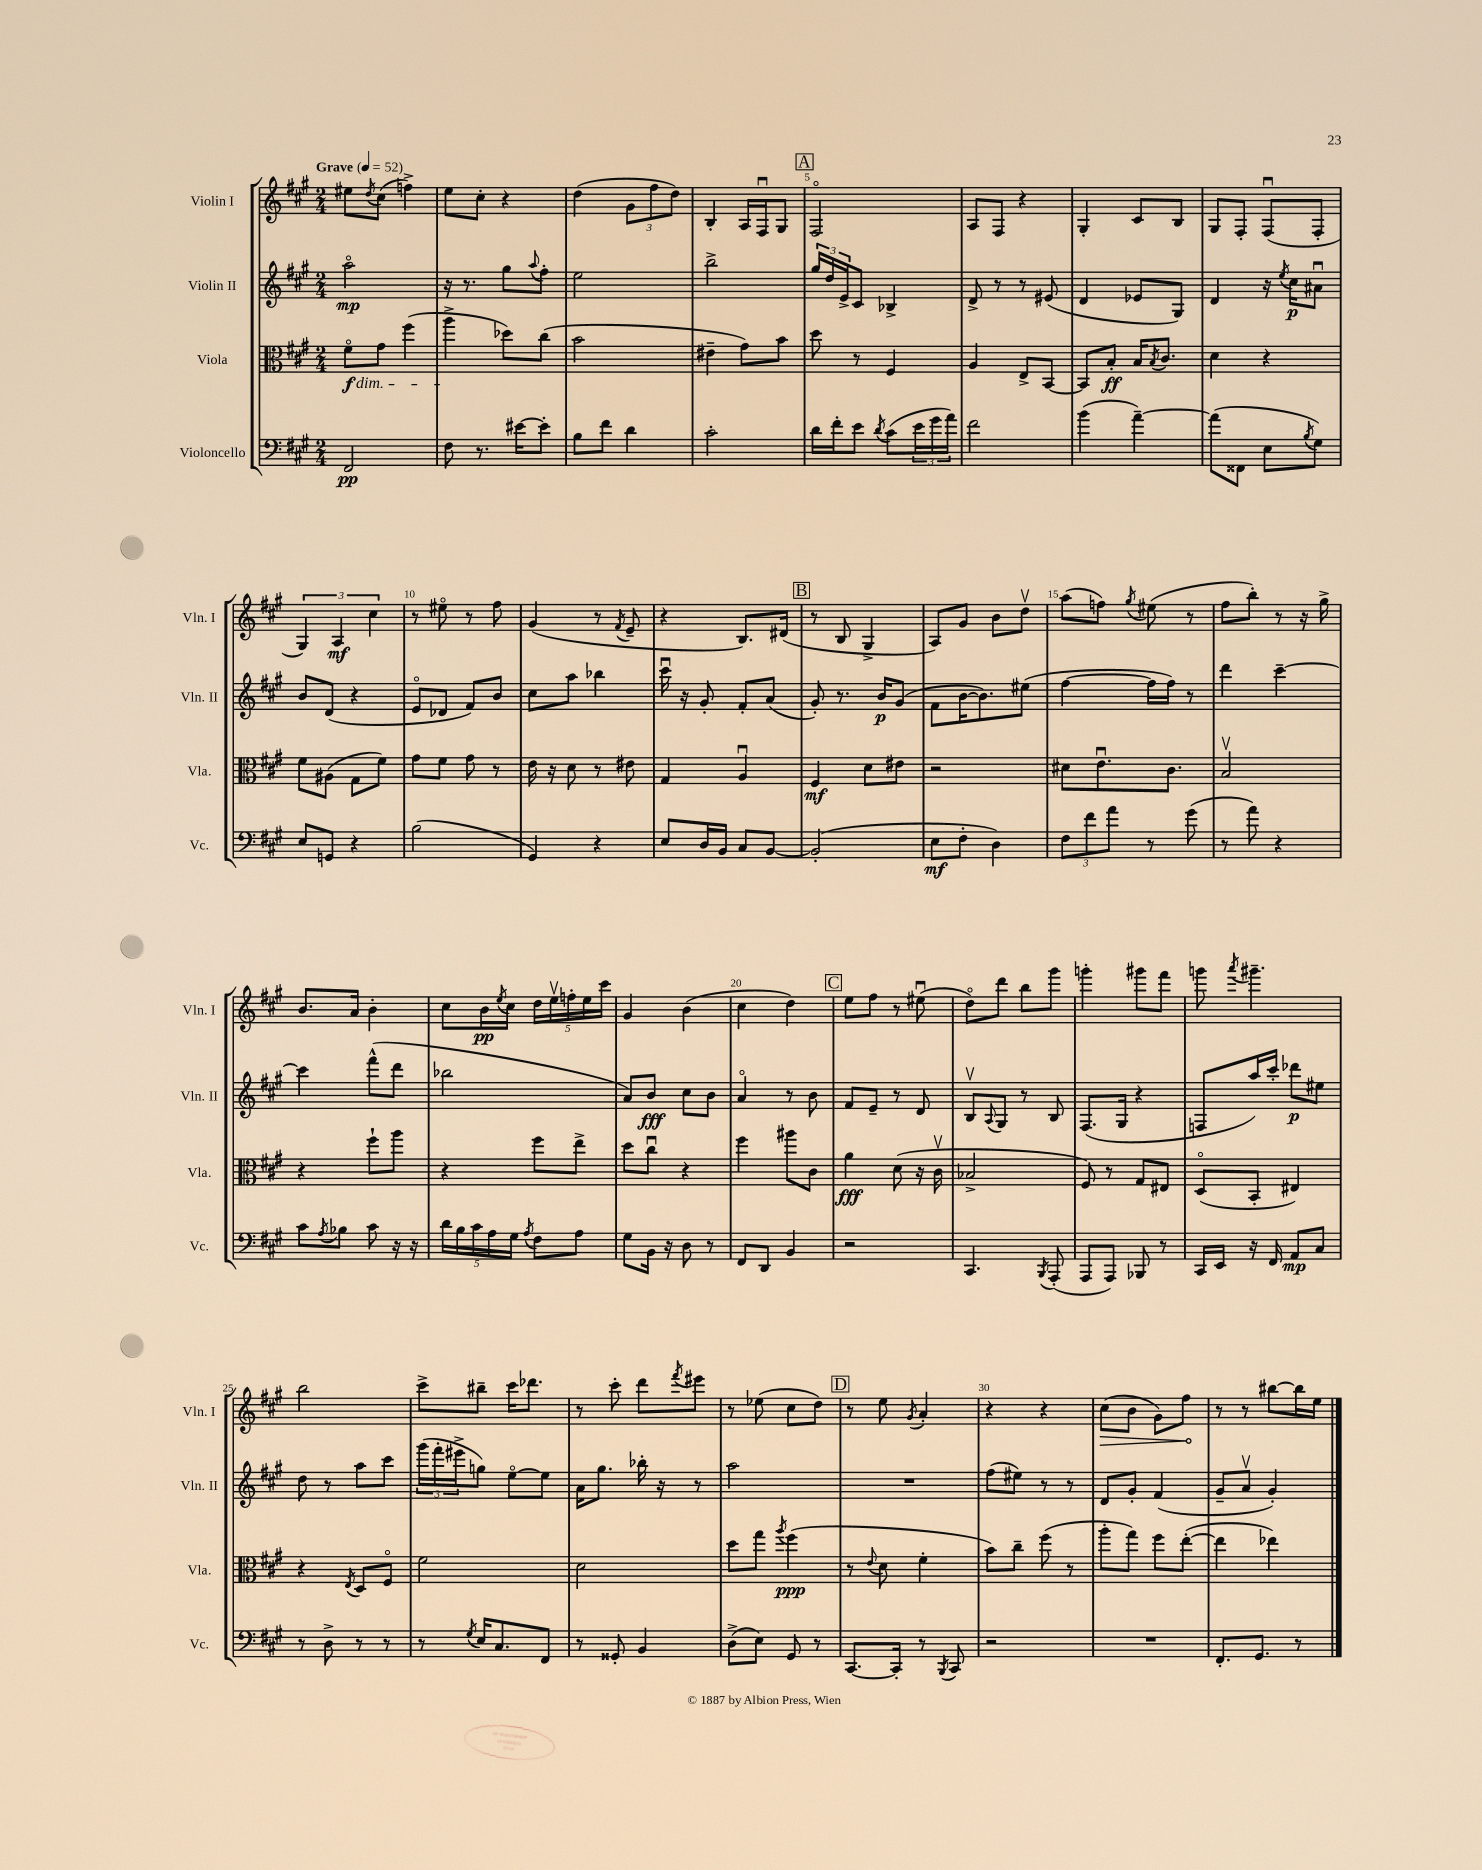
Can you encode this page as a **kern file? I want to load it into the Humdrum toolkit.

**kern	**dynam	**kern	**dynam	**kern	**dynam	**kern	**dynam
*part4	*part4	*part3	*part3	*part2	*part2	*part1	*part1
*staff4	*staff4	*staff3	*staff3	*staff2	*staff2	*staff1	*staff1
*I"Violoncello	*	*I"Viola	*	*I"Violin II	*	*I"Violin I	*
*I'Vc.	*	*I'Vla.	*	*I'Vln. II	*	*I'Vln. I	*
*clefF4	*	*clefC3	*	*clefG2	*	*clefG2	*
*k[f#c#g#]	*	*k[f#c#g#]	*	*k[f#c#g#]	*	*k[f#c#g#]	*
*M2/4	*	*M2/4	*	*M2/4	*	*M2/4	*
*MM52	*	*MM52	*	*MM52	*	*MM52	*
=1	=1	=1	=1	=1	=1	=1	=1
!	!	!	!	!	!	!LO:TX:a:B:t=Grave	!
!	!	!LO:TX:b:i:t=dim.	!	!	!	!	!
2FF#/	pp	8f#\L	f	2aa\	mp	8ee#X\L	.
.	.	.	.	.	.	8qdd/	.
.	.	8g#\J	.	.	.	(8cc#\J	.
.	.	(4ff#\	.	.	.	4ffn^\)	.
=2	=2	=2	=2	=2	=2	=2	=2
8F#\	.	4aa^\	.	16r	.	8ee\L	.
.	.	.	.	8.r	.	.	.
8.r	.	.	.	.	.	8cc#'\J	.
.	.	8dd-X\L)	.	8gg#\L	.	4r	.
[16e#X\KL	.	.	.	.	.	.	.
.	.	.	.	8qqaa/	.	.	.
8e#'\J]	.	(8cc#\J	.	8ff#'\J	.	.	.
=3	=3	=3	=3	=3	=3	=3	=3
8B\L	.	2b\	.	2ee\	.	(4dd\	.
8f#\J	.	.	.	.	.	.	.
4d\	.	.	.	.	.	12g#\L	.
.	.	.	.	.	.	12ff#\	.
.	.	.	.	.	.	12dd\J)	.
=4	=4	=4	=4	=4	=4	=4	=4
2c#'\	.	4e#X~\	.	2bb^\	.	4B'/	.
.	.	8g#\L)	.	.	.	16A/LL	.
.	.	.	.	.	.	16F#u/J	.
.	.	8b\J	.	.	.	8G#/J	.
!!LO:REH:place=s1:t=A
=5	=5	=5	=5	=5	=5	=5	=5
16d\LL	.	8dd\	.	24gg#/LL	.	2F#/	.
.	.	.	.	24dd/	.	.	.
16f#'\J	.	.	.	.	.	.	.
.	.	.	.	24e^/J	.	.	.
8e\J	.	8r	.	8c#/J	.	.	.
8qd/	.	.	.	.	.	.	.
(8c#\L	.	4F#/	.	4B-X^/	.	.	.
24e\L	.	.	.	.	.	.	.
24g#\	.	.	.	.	.	.	.
24a\JJ)	.	.	.	.	.	.	.
=6	=6	=6	=6	=6	=6	=6	=6
2f#\	.	4A/	.	8d^/	.	8A/L	.
.	.	.	.	8r	.	8F#/J	.
.	.	8E^/L	.	8r	.	4r	.
.	.	[8BB/J	.	(8e#X/	.	.	.
=7	=7	=7	=7	=7	=7	=7	=7
(4b\	.	8BB/L]	.	4d/	.	4G#'/	.
.	.	8B'/J	ff	.	.	.	.
[4a~\)	.	16B/KL	.	8e-X/L	.	8c#/L	.
.	.	8qB/	.	.	.	.	.
.	.	8.c#/J	.	.	.	.	.
.	.	.	.	8G#/J)	.	8B/J	.
=8	=8	=8	=8	=8	=8	=8	=8
(8a\L]	.	4d\	.	4d/	.	8G#/L	.
8FF##X\J	.	.	.	.	.	8F#'/J	.
8E\L	.	4r	.	16r	.	(8F#u/L	.
.	.	.	.	8qee/	.	.	.
.	.	.	.	16cc#\KL	p	.	.
8qB/	.	.	.	.	.	.	.
8G#\J)	.	.	.	8a#Xu\J	.	8F#'/J	.
!!LO:LB:g=z
=9	=9	=9	=9	=9	=9	=9	=9
8E/L	.	8f#\L	.	8b/L	.	6G#/)	.
8GGn/J	.	(8A#X\J	.	(8d/J	.	.	.
.	.	.	.	.	.	6A/	mf
4r	.	8G#\L	.	4r	.	.	.
.	.	.	.	.	.	6cc#\	.
.	.	8f#\J)	.	.	.	.	.
=10	=10	=10	=10	=10	=10	=10	=10
(2B\	.	8g#\L	.	8e/L	.	8r	.
.	.	8f#\J	.	8d-X/J	.	8ee#X\	.
.	.	8g#\	.	8f#/L)	.	8r	.
.	.	8r	.	8b/J	.	8ff#\	.
=11	=11	=11	=11	=11	=11	=11	=11
4GG#/)	.	16e\	.	8cc#\L	.	(4g#/	.
.	.	16r	.	.	.	.	.
.	.	8d\	.	8aa\J	.	.	.
4r	.	8r	.	4bb-X\	.	8r	.
.	.	.	.	.	.	8qf#/	.
.	.	8e#X\	.	.	.	8e~/	.
=12	=12	=12	=12	=12	=12	=12	=12
8E/L	.	4G#/	.	16ccc#u\	.	4r	.
.	.	.	.	16r	.	.	.
16D/L	.	.	.	8g#'/	.	.	.
16BB/JJ	.	.	.	.	.	.	.
8C#/L	.	4Au/	.	8f#'/L	.	8.B/L)	.
[8BB/J	.	.	.	(8a/J	.	.	.
.	.	.	.	.	.	(16d#X/Jk	.
!!LO:REH:place=s1:t=B
=13	=13	=13	=13	=13	=13	=13	=13
(2BB'/]	.	4F#/	mf	8g#'/)	.	8r	.
.	.	.	.	8.r	.	8B/	.
.	.	8d\L	.	.	.	4G#^/	.
.	.	.	.	16b/KL	p	.	.
.	.	8e#X\J	.	(8g#/J	.	.	.
=14	=14	=14	=14	=14	=14	=14	=14
8E\L	mf	2r	.	8f#\L	.	8A/L)	.
8F#'\J	.	.	.	[16b\K	.	8g#/J	.
.	.	.	.	8.b\])	.	.	.
4D\)	.	.	.	.	.	8b\L	.
.	.	.	.	(8ee#X\J	.	8ddv\J	.
=15	=15	=15	=15	=15	=15	=15	=15
12F#\L	.	8d#X\L	.	[4ff#\	.	(8aa\L	.
12f#\	.	.	.	.	.	.	.
.	.	8.eu\	.	.	.	8ffn\J)	.
12a\J	.	.	.	.	.	.	.
.	.	.	.	.	.	8qgg#/	.
8r	.	.	.	16ff#\LL]	.	(8ee#X\	.
.	.	8.c#\J	.	16ff#\JJ)	.	.	.
(8g#\	.	.	.	8r	.	8r	.
=16	=16	=16	=16	=16	=16	=16	=16
8r	.	2Bv/	.	4ddd\	.	8ff#\L	.
8a\)	.	.	.	.	.	8bb'\J)	.
4r	.	.	.	[4ccc#~\	.	8r	.
.	.	.	.	.	.	16r	.
.	.	.	.	.	.	16gg#^\	.
!!LO:LB:g=z
=17	=17	=17	=17	=17	=17	=17	=17
8c#\L	.	4r	.	4ccc#\]	.	8.b/L	.
8qA/	.	.	.	.	.	.	.
8B-X\J	.	.	.	.	.	.	.
.	.	.	.	.	.	16a/Jk	.
8c#\	.	8ff#`\L	.	(8fff#^^\L	.	4b'\	.
16r	.	8aa\J	.	8ddd\J	.	.	.
16r	.	.	.	.	.	.	.
=18	=18	=18	=18	=18	=18	=18	=18
20d\LL	.	4r	.	2bb-X\	.	8cc#\L	.
20B\	.	.	.	.	.	.	.
20c#\	.	.	.	.	.	.	.
.	.	.	.	.	.	16b\L	pp
20A\	.	.	.	.	.	.	.
.	.	.	.	.	.	8qee/	.
.	.	.	.	.	.	16cc#\JJ	.
20G#\JJ	.	.	.	.	.	.	.
8qA/	.	.	.	.	.	.	.
8F#\L	.	8ff#\L	.	.	.	20dd\LL	.
.	.	.	.	.	.	20eev\	.
.	.	.	.	.	.	20ffn'\	.
8A\J	.	8ee^\J	.	.	.	.	.
.	.	.	.	.	.	20ee\	.
.	.	.	.	.	.	20ccc#\JJ	.
=19	=19	=19	=19	=19	=19	=19	=19
8G#\L	.	8dd\L	.	8a/L)	.	4g#/	.
16BB\Jk	.	8cc#u\J	.	8b/J	fff	.	.
16r	.	.	.	.	.	.	.
8D\	.	4r	.	8cc#\L	.	(4b\	.
8r	.	.	.	8b\J	.	.	.
=20	=20	=20	=20	=20	=20	=20	=20
8FF#/L	.	4ff#\	.	4a/	.	4cc#\	.
8DD/J	.	.	.	.	.	.	.
4BB/	.	8aa#X\L	.	8r	.	4dd\)	.
.	.	8c#\J	.	8b\	.	.	.
!!LO:REH:place=s1:t=C
=21	=21	=21	=21	=21	=21	=21	=21
2r	.	4a\	fff	8f#/L	.	8ee\L	.
.	.	.	.	8e~/J	.	8ff#\J	.
.	.	(8d\	.	8r	.	8r	.
.	.	16r	.	8d/	.	(8ee#Xu\	.
.	.	16c#v\	.	.	.	.	.
=22	=22	=22	=22	=22	=22	=22	=22
4.CC#/	.	2B-X^/	.	8Bv/L	.	8dd\L)	.
.	.	.	.	8qqA/	.	.	.
.	.	.	.	8G#/J	.	8ddd\J	.
.	.	.	.	8r	.	8bb\L	.
8qBBB/	.	.	.	.	.	.	.
(8AAA'/	.	.	.	8B/	.	8ggg#\J	.
=23	=23	=23	=23	=23	=23	=23	=23
8AAA/L	.	8F#/)	.	(8.F#/L	.	4gggn'\	.
8AAA/J)	.	8r	.	.	.	.	.
.	.	.	.	16G#/Jk	.	.	.
8BBB-X/	.	8G#/L	.	4r	.	8ggg#X\L	.
8r	.	8E#X/J	.	.	.	8fff#\J	.
=24	=24	=24	=24	=24	=24	=24	=24
16CC#/LL	.	(8D/L	.	8Fn/L	.	8gggn\	.
16EE/JJ	.	.	.	.	.	.	.
.	.	.	.	.	.	8qaaa/	.
16r	.	8BB'/J	.	16aa/L)	.	4.ggg#X~\	.
16FF#/	.	.	.	16ccc#'/JJ	.	.	.
8AA/L	mp	4E#X/)	.	8ddd-X\L	p	.	.
8C#/J	.	.	.	8ee#X\J	.	.	.
!!LO:LB:g=z
=25	=25	=25	=25	=25	=25	=25	=25
8r	.	4r	.	8dd\	.	2bb\	.
8D^\	.	.	.	8r	.	.	.
.	.	8qE/	.	.	.	.	.
8r	.	8D/L	.	8aa\L	.	.	.
8r	.	8F#/J	.	8ccc#\J	.	.	.
=26	=26	=26	=26	=26	=26	=26	=26
8r	.	2f#\	.	(24ggg#\LL	.	8ccc#^\L	.
.	.	.	.	24fff#'\	.	.	.
.	.	.	.	24eee#X^\J	.	.	.
8qG#/	.	.	.	.	.	.	.
16E/KL	.	.	.	8ggn\J)	.	8bb#X~\J	.
8.C#/	.	.	.	.	.	.	.
.	.	.	.	[8ee\L	.	16ccc#\KL	.
.	.	.	.	.	.	8.ddd-X\J	.
8FF#/J	.	.	.	8ee\J]	.	.	.
=27	=27	=27	=27	=27	=27	=27	=27
8r	.	2d\	.	16a\KL	.	8r	.
.	.	.	.	8.gg#\J	.	.	.
8GG##X'/	.	.	.	.	.	8ccc#'\	.
4BB/	.	.	.	16bb-X'\	.	8ddd\L	.
.	.	.	.	16r	.	.	.
.	.	.	.	.	.	8qfff#/	.
.	.	.	.	8r	.	8eee#X\J	.
=28	=28	=28	=28	=28	=28	=28	=28
(8D^\L	.	8dd\L	.	2aa\	.	8r	.
8E\J)	.	8gg#\J	.	.	.	(8ee-X\	.
.	.	8qaa/	.	.	.	.	.
8GG#/	.	(4ff#\	ppp	.	.	8cc#\L	.
8r	.	.	.	.	.	8dd\J)	.
!!LO:REH:place=s1:t=D
=29	=29	=29	=29	=29	=29	=29	=29
[8.CC#/L	.	8r	.	2r	.	8r	.
.	.	8qqe/	.	.	.	.	.
.	.	8d\	.	.	.	8ee\	.
16CC#'/Jk]	.	.	.	.	.	.	.
.	.	.	.	.	.	8qg#/	.
8r	.	4f#'\	.	.	.	4a'/	.
8qBBB/	.	.	.	.	.	.	.
8CC#/	.	.	.	.	.	.	.
=30	=30	=30	=30	=30	=30	=30	=30
2r	.	8b\L)	.	(8ff#\L	.	4r	.
.	.	8cc#~\J	.	8ee#X\J)	.	.	.
.	.	(8ff#\	.	8r	.	4r	.
.	.	8r	.	8r	.	.	.
=31	=31	=31	=31	=31	=31	=31	=31
!	!	!	!	!	!	!	!LO:HP:b
2r	.	8aa'\L	.	8d/L	.	(8cc#\L	>
.	.	8gg#\J)	.	8g#'/J	.	8b\J	.
.	.	8ff#\L	.	(4f#/	.	8g#\L)	.
.	.	([8ee'\J	.	.	.	8ff#\J	.
.	.	.	.	.	.	.	]
=32	=32	=32	=32	=32	=32	=32	=32
8.FF#'/L	.	4ee\]	.	8g#~/L	.	8r	.
.	.	.	.	8av/J	.	8r	.
8.GG#/J	.	.	.	.	.	.	.
.	.	4ee-X\)	.	4g#'/)	.	[8bb#X\L	.
8r	.	.	.	.	.	16bb#\L]	.
.	.	.	.	.	.	16ee\JJ	.
==	==	==	==	==	==	==	==
*-	*-	*-	*-	*-	*-	*-	*-
